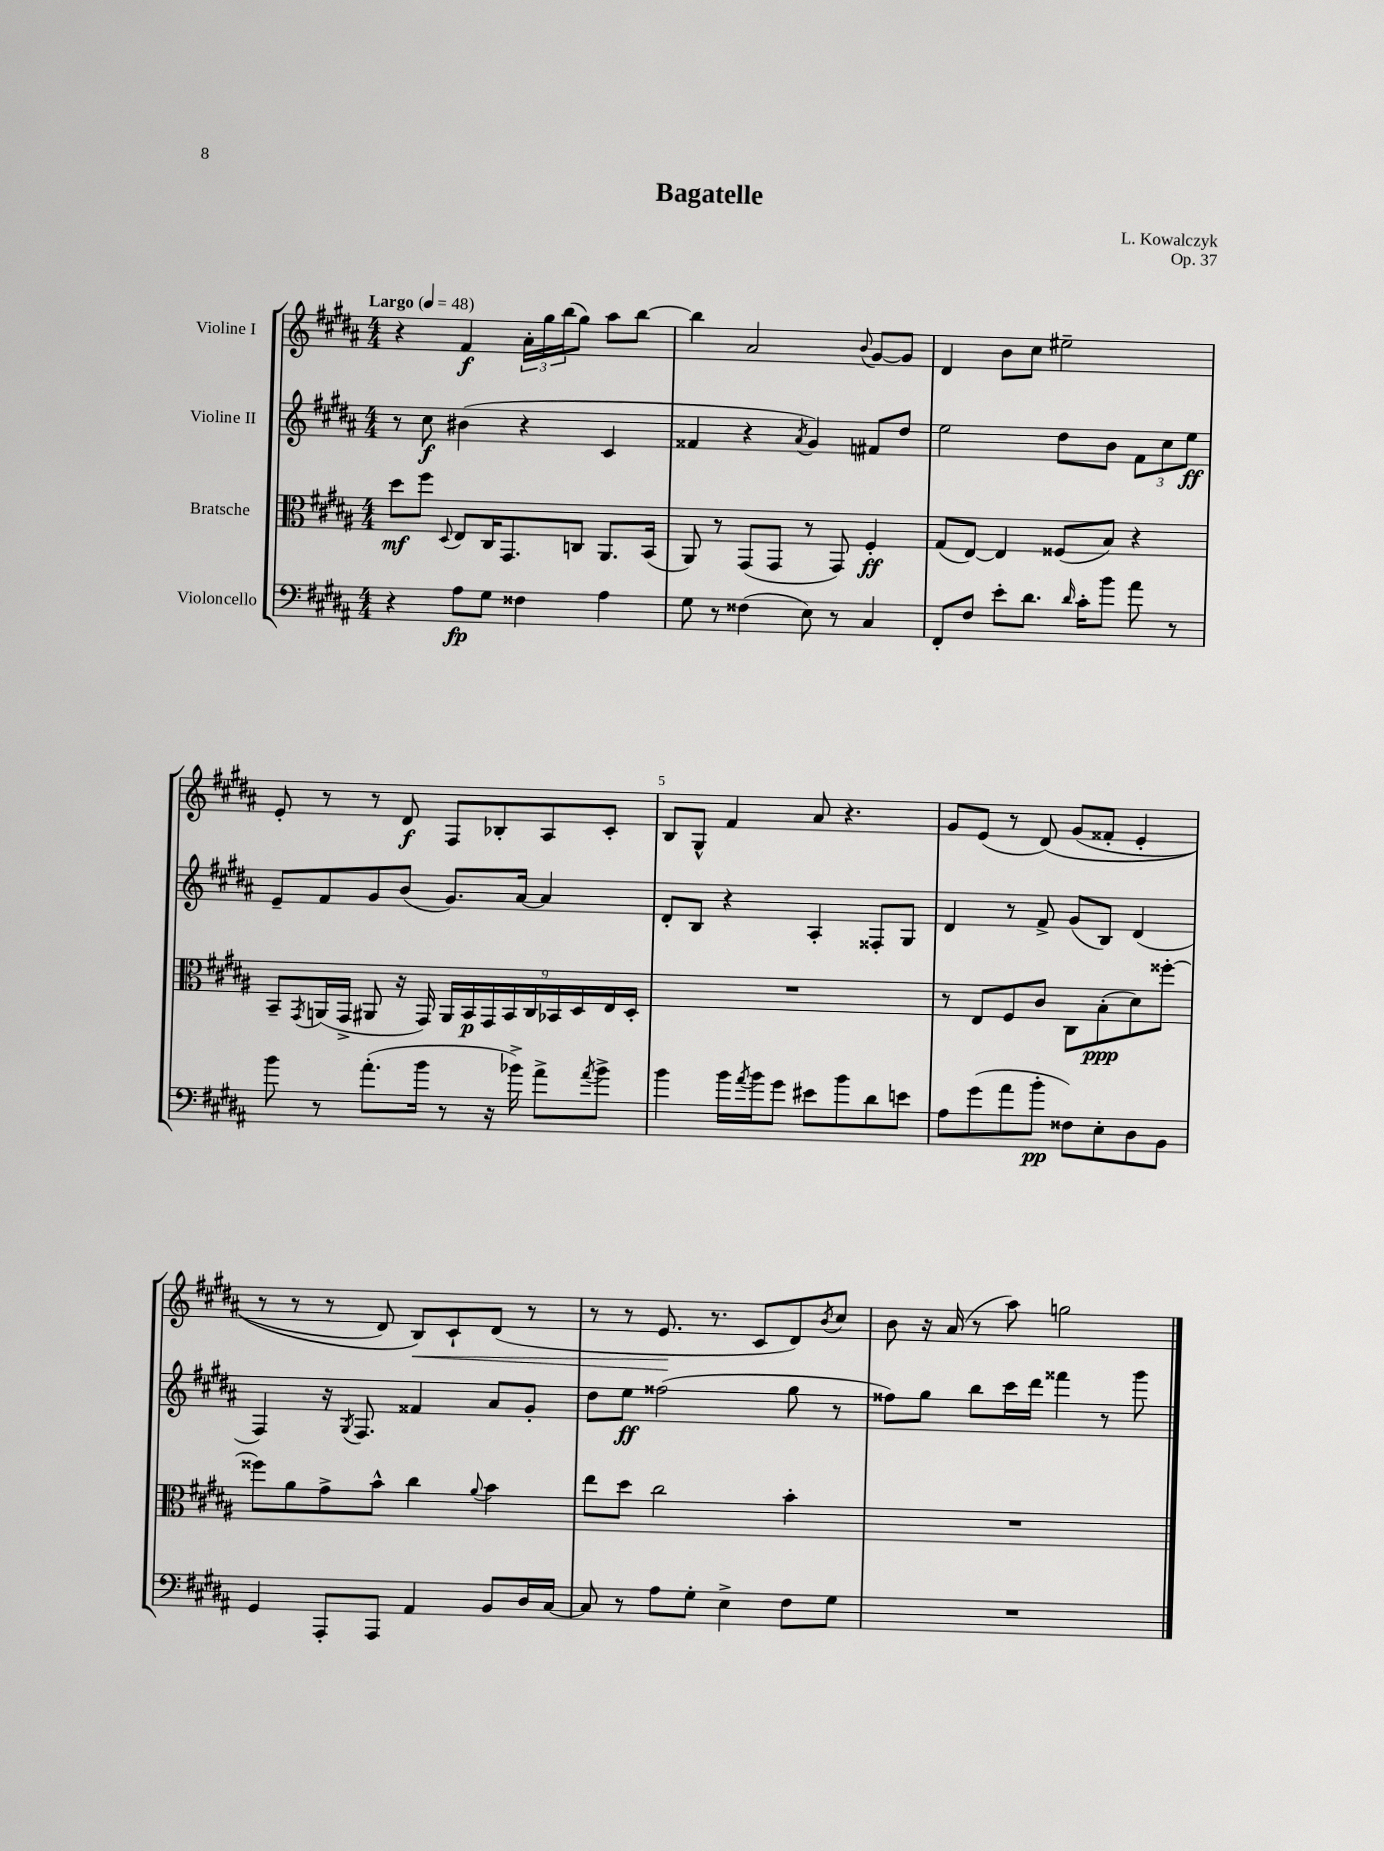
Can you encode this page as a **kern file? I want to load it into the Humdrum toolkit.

**kern	**kern	**kern	**kern
*staff4	*staff3	*staff2	*staff1
*clefF4	*clefC3	*clefG2	*clefG2
*k[f#c#g#d#a#]	*k[f#c#g#d#a#]	*k[f#c#g#d#a#]	*k[f#c#g#d#a#]
*M4/4	*M4/4	*M4/4	*M4/4
*MM48	*MM48	*MM48	*MM48
4r	8dd#\L	8r	4r
.	8ff#\J	8cc#\	.
.	8qqD#/	.	.
8A#\L	8E/L	(4b#\	4f#/
8G#\J	16C#/K	.	.
.	8.GG#/	.	.
4F##\	.	4r	24a#'\LL
.	.	.	24gg#\
.	.	.	(24bb\J
.	8C/J	.	8gg#\J)
4A#\	8.AA#/L	4c#/	8aa#\L
.	.	.	[8bb\J
.	(16BB/Jk	.	.
=	=	=	=
8G#\	8AA#/)	4f##/	4bb\]
8r	8r	.	.
(4F##\	(8GG#/L	4r	2a#/
.	8GG#/J	.	.
.	.	8qa#/	.
8E\)	8r	4g#/)	.
8r	8GG#/)	.	.
.	.	.	8qqb/
4C#/	4F#'/	8f#/L	[8g#/L
.	.	8dd#/J	8g#/]J
=	=	=	=
8FF#'/L	(8G#/L	2ee\	4d#/
8F#/J	[8E/J)	.	.
8e'\L	4E/]	.	8b\L
8.d#\J	.	.	8cc#\J
.	(8F##/L	8dd#\L	2ee#~\
16qqd#/	.	.	.
16c#'\LK	.	.	.
8b\J	8B/J)	8b\J	.
8a#\	4r	12f#\L	.
.	.	12cc#\	.
8r	.	.	.
.	.	12ee\J	.
=	=	=	=
8b\	8BB~/L	8e~/L	8e'/
.	8qGG#/	.	.
8r	(16AA/L	8f#/	8r
.	16GG#^/JJ	.	.
(8.a#'\L	8AA#/	8g#/	8r
.	16r	(8b/J	8d#/
16b\Jk	16GG#/)	.	.
8r	18AA#/LL	8.g#/L)	8F#/L
.	18BB/	.	.
.	18GG#/	.	.
16r	.	.	8B-'/
.	18BB/	.	.
16b-^\)	.	[16a#/Jk	.
.	18C#/	.	.
8a#^\L	.	4a#/]	8A#/
.	18BB-/	.	.
.	18D#/	.	.
8qa#/	.	.	.
8b-^\J	.	.	8c#'/J
.	18E/	.	.
.	18D#'/JJ	.	.
=	=	=	=
4b\	1r	8d#'/L	8B/L
.	.	8B/J	8G#^^/J
16b\LL	.	4r	4f#/
8qa#/	.	.	.
16b\J	.	.	.
8g#\J	.	.	.
8e#\L	.	4A#'/	8a#/
8b\	.	.	4.r
8d#\	.	8F##'/L	.
8e\J	.	8G#/J	.
=	=	=	=
8A#\L	8r	4d#/	8g#/L
(8g#\	8E/L	.	(8e/J
8a#\	8F#/	8r	8r
8b'\J	8c#/J	8f#^/	&(8d#/)
8F##\L)	8C#\L	(8g#/L	(8g#/L
8E'\	(8B'\	8B/J)	8f##'/J
8D#\	8d#\)	(4d#/	4e'/
8BB\J	[8ff##'\J	.	.
=	=	=	=
4GG#/	8ff##\]L	4F#/)	8r
.	8a#\	.	8r
8AAA#'/L	8g#^\	16r	8r
.	.	8qG#/	.
.	.	8.F#/	.
8AAA#/J	8b^^\J	.	8d#/)
4AA#/	4cc#\	4f##/	8B/L&)
.	.	.	8c#`/
.	8qqa#/	.	.
8BB/L	4b\	8a#/L	(8d#/J
16D#/L	.	8g#'/J	8r
[16C#/JJ	.	.	.
=	=	=	=
8C#/]	8ee\L	8dd#\L	8r
8r	8dd#\J	8ee\J	8r
8A#\L	2cc#\	(2ff##\	8.e/
8G#'\J	.	.	.
.	.	.	8.r
4E^\	.	.	.
.	.	.	8c#/L
8F#\L	4b'\	8gg#\	8d#/)
.	.	.	8qb/
8G#\J	.	8r	8cc#/J
=	=	=	=
1r	1r	8ff##\L)	8b\
.	.	8gg#\J	16r
.	.	.	(16a#/
.	.	8bb\L	8r
.	.	16ccc#\L	8aa#\)
.	.	16ddd#\JJ	.
.	.	4fff##\	2gg\
.	.	8r	.
.	.	8ggg#\	.
==	==	==	==
*-	*-	*-	*-
